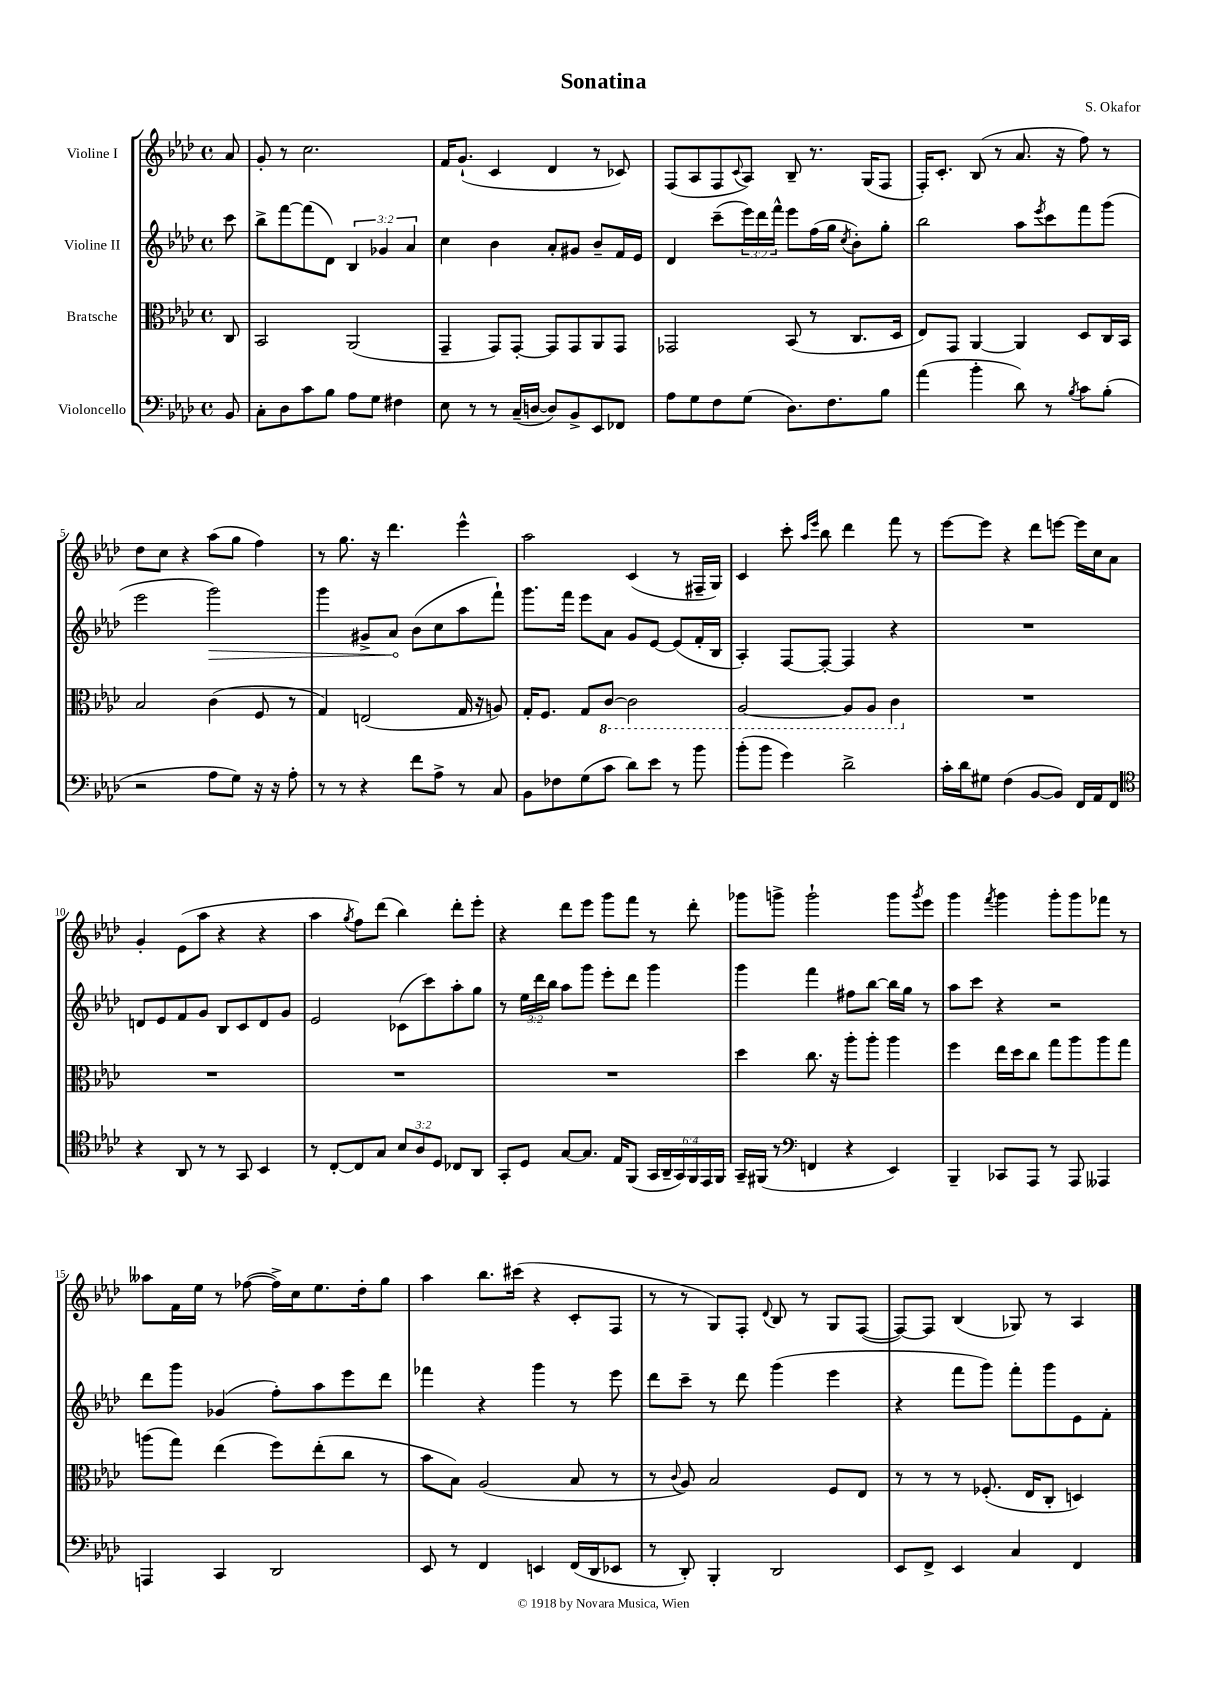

**kern	**kern	**kern	**kern
*staff4	*staff3	*staff2	*staff1
*clefF4	*clefC3	*clefG2	*clefG2
*k[b-e-a-d-]	*k[b-e-a-d-]	*k[b-e-a-d-]	*k[b-e-a-d-]
*M4/4	*M4/4	*M4/4	*M4/4
*met(c)	*met(c)	*met(c)	*met(c)
8BB-	8C	8ccc	8a-
=	=	=	=
8C'	2BB-	8bb-^	8g'
8D-	.	[8fff	8r
8c	.	(8fff]	2.cc
8B-	.	8d-)	.
8A-	(2AA-	6B-	.
8G	.	.	.
.	.	6g-	.
4F#	.	.	.
.	.	6a-	.
=	=	=	=
8E-	4GG~	4cc	16f
.	.	.	(8.g`
8r	.	.	.
8r	8GG)	4b-	4c
(16C~	[8GG'	.	.
[16D	.	.	.
8D])	8GG]	8a-'	4d-
8BB-^	8GG	8g#	.
8EE-	8AA-	8b-~	8r
8FF-	8GG	16f	8c-)
.	.	16e-	.
=	=	=	=
8A-	2GG-	4d-	(8F
8G	.	.	8A-
8F	.	(8ccc~	8F
.	.	.	8qqc
(8G	.	24eee-)	8A-)
.	.	24ddd-	.
.	.	24fff^^	.
8.D-)	(8BB-	8eee-	8B-~
.	8r	(16ff	8.r
8.F	.	16gg	.
.	.	8qcc	.
.	8.C	8b-')	.
.	.	.	(16G
8B-	.	8gg'	8F
.	16D-	.	.
=	=	=	=
(4a-	8E-)	2bb-	16F')
.	.	.	8.c'
.	8GG	.	.
4b-'	[4AA-	.	(8B-
.	.	.	8r
8d-)	4AA-]	8aa-	8.a-
.	.	8qeee-	.
8r	.	8ccc	.
.	.	.	16r
8qB-	.	.	.
8c	8D-	8fff	8ff)
(8B-'	16C	(8ggg	8r
.	16BB-	.	.
=	=	=	=
2r	2B-	2eee-	8dd-
.	.	.	8cc
.	.	.	4r
8A-	(4c	2ggg)	(8aa-
8G)	.	.	8gg
16r	8F	.	4ff)
16r	.	.	.
8A-'	8r	.	.
=	=	=	=
8r	4G)	4ggg	8r
8r	.	.	8.gg
4r	(2E	8g#^	.
.	.	.	16r
.	.	8a-	4.ddd-
8f	.	(8b-	.
8A-^	.	8cc	.
8r	16G	8aa-	4eee-^^
.	16r	.	.
8C	8A)	8fff`)	.
=	=	=	=
8BB-	16G'	8.ggg	2aa-
.	8.F	.	.
8F-	.	.	.
.	.	16fff	.
(8G	8G	8eee-	.
8c	[8C	8a-	.
8d-)	2C]	8g	(4c
8e-	.	[8e-	.
8r	.	(8e-]	8r
8b-	.	16f'	16F#~
.	.	16B-	16G)
=	=	=	=
(8b-'	[2AA-	4A-')	4c
8b-	.	.	.
4g)	.	[8F	8ccc'
.	.	.	16qqaa-
.	.	.	16qqeee-
.	.	8F'_	8bb-
2d-^	8AA-]	4F]	4ddd-
.	8AA-	.	.
.	4C	4r	8fff
.	.	.	8r
=	=	=	=
16c'	1r	1r	[8eee-
16d-	.	.	.
8G#	.	.	8eee-]
(4F	.	.	4r
[8BB-	.	.	8ddd-
8BB-])	.	.	[8eee
16FF	.	.	16eee]
16AA-	.	.	16cc
8FF	.	.	8a-
=	=	=	=
*clefC4	*	*	*
4r	1r	8d	4g'
.	.	8e-	.
8AA-	.	8f	(8e-
8r	.	8g	8aa-
8r	.	8B-	4r
8GG	.	8c	.
4BB-	.	8d	4r
.	.	8g	.
=	=	=	=
8r	1r	2e-	4aa-
[8C'	.	.	.
.	.	.	8qgg
8C]	.	.	8ff)
8G	.	.	(8ddd-
12B-	.	(8c-	4bb-)
12A-	.	.	.
.	.	8ccc)	.
12D-	.	.	.
8C-	.	8aa-'	8ddd-'
8AA-	.	8gg	8eee-'
=	=	=	=
8GG'	1r	8r	4r
8D-	.	24ee-	.
.	.	24ddd-	.
.	.	24bb-	.
[8G	.	8aa-	8ddd-
8.G]	.	8ggg	8eee-
.	.	8eee-'	8ggg
16E-	.	.	.
(8FF	.	8ddd-	8fff
24GG	.	4ggg	8r
24AA-~	.	.	.
24GG)	.	.	.
24FF	.	.	8ddd-'
24EE-	.	.	.
24FF	.	.	.
=	=	=	=
16GG~	4dd-	4ggg	8ggg-
(16FF#	.	.	.
8r	.	.	8ggg^
*clefF4	*	*	*
4FF	8.cc	4fff	2ggg`
.	16r	.	.
4r	8aa-'	8ff#	.
.	8aa-'	[8bb-	.
4EE-)	4aa-	16bb-]	8ggg
.	.	16gg	.
.	.	.	8qggg
.	.	8r	8eee-
=	=	=	=
4BBB-~	4ff	8aa-	4ggg
.	.	8ccc	.
.	.	.	8qfff
8CC-	16ee-	4r	4ggg
.	16dd-	.	.
8AAA-	8cc	.	.
8r	8gg	2r	8ggg'
8AAA-	8aa-	.	8ggg
4AAA--	8aa-	.	8fff-
.	8gg	.	8r
=	=	=	=
4AAA	(8aa	8ddd-	8aa--
.	8gg)	8ggg	16f
.	.	.	16ee-
4CC	(4ee-	(4g-	8r
.	.	.	([8ff-
2DD-	8ff)	8ff')	16ff-^])
.	.	.	16cc
.	(8ee-'	8aa-	8.ee-
.	8cc	8eee-	.
.	.	.	16dd-'
.	8r	8ddd-	8gg
=	=	=	=
8EE-	8b-	4fff-	4aa-
8r	8B-)	.	.
4FF	(2A-	4r	8.bb-
.	.	.	(16ccc#
4EE	.	4ggg	4r
(16FF	8B-	8r	8c'
16DD-	.	.	.
8EE-	8r	8eee-	8F
=	=	=	=
8r	8r	8ddd-	8r
.	8qqc	.	.
8DD-')	8A-)	8ccc~	8r
4BBB-'	2B-	8r	8G)
.	.	8ddd-	8F'
.	.	.	8qqd-
2DD-	.	(4ggg	8B-
.	.	.	8r
.	8F	4eee-	8G
.	8E-	.	([8F
=	=	=	=
8EE-	8r	4r	8F_)
8FF^	8r	.	8F]
4EE-	8r	8fff	(4B-
.	(8.F-'	8ggg)	.
4C	.	8fff'	8G-)
.	16E-	.	.
.	8C'	8ggg	8r
4FF	4D)	8e-	4A-
.	.	8f'	.
==	==	==	==
*-	*-	*-	*-
